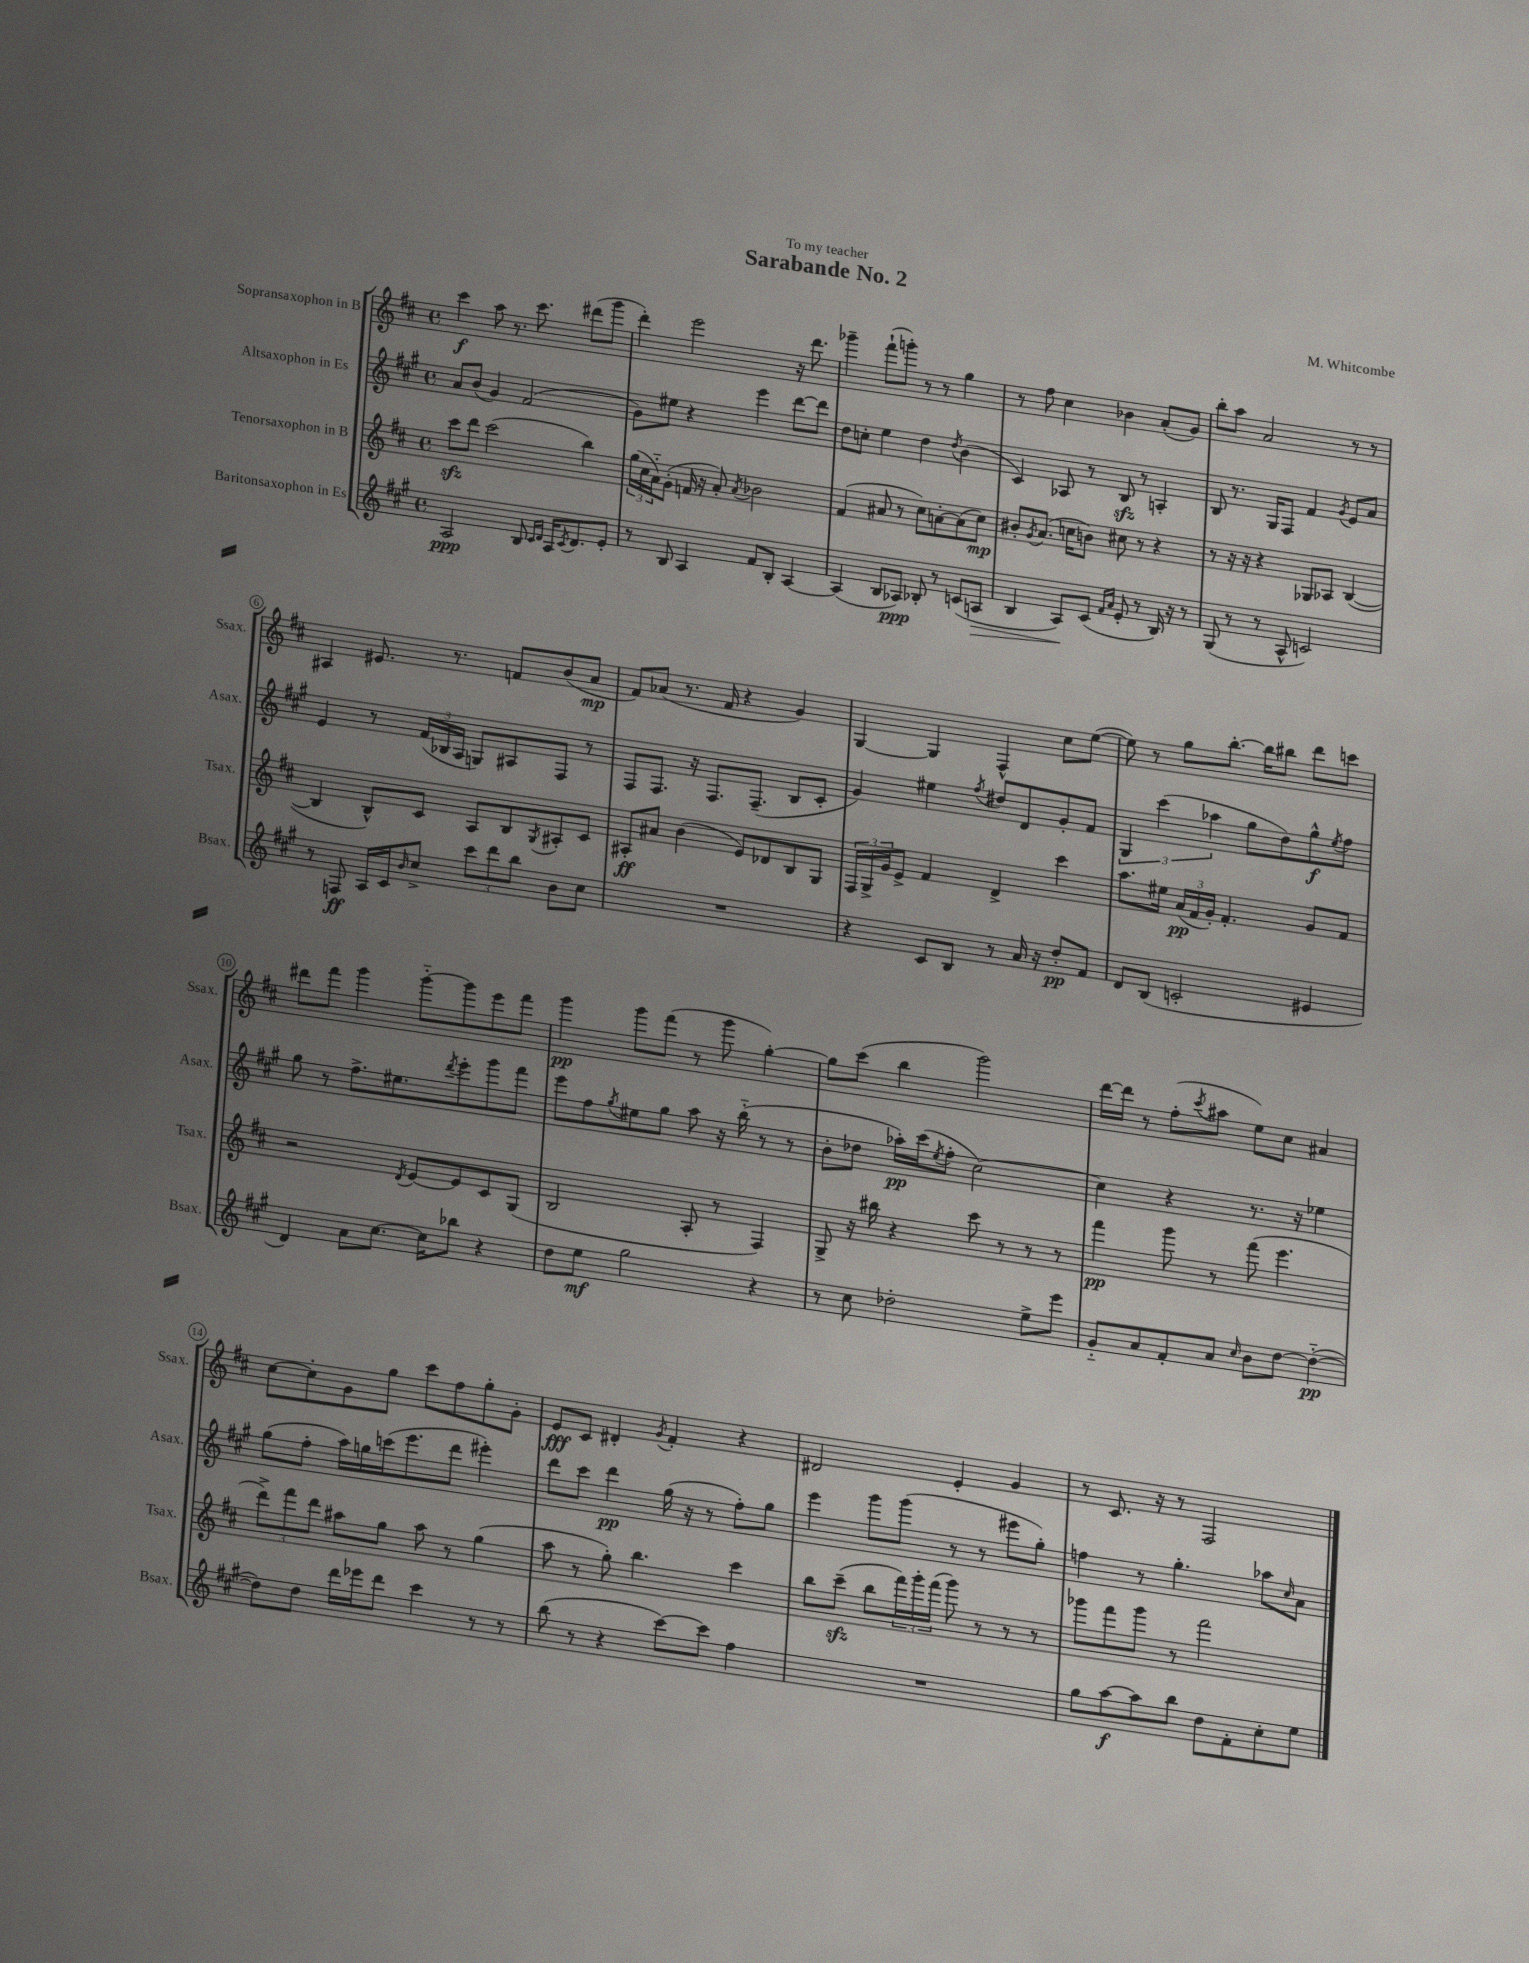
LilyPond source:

\header { title = "Sarabande No. 2" composer = "M. Whitcombe" dedication = "To my teacher" }
<<
\new StaffGroup <<
\new Staff = "s0" \with { instrumentName = "Sopransaxophon in B" shortInstrumentName = "Ssax." } {
    \clef treble \key d \major \defaultTimeSignature \time 4/4
    cis'''4\f a''8 r8. cis'''8. dis'''8( g'''8 |
    d'''4-.) e'''2 r16 d'''8. |
    ges'''4-- fis'''8-!( g'''8-.) r8 r8 g''4 |
    r8 fis''8 cis''4 bes'4 a'8-.( g'8) |
    b''8-. a''8 a'2 r8 r8 |
    ais4 eis'8. r8. f'8 b'8( a'8\mp |
    fis'8) aes'8( r8. fis'16 r4 g'4) |
    g4~ g4 fis4-^ cis''8 e''8~( |
    e''8) r8 g''8 b''8.~-. b''16 bis''8 d'''8 c'''8 |
    dis'''8 fis'''8 g'''4 g'''8~-_ g'''8 e'''8 fis'''8 |
    g'''4\pp g'''8 fis'''8( r8 g'''8 g''4~-.) |
    g''8 cis'''8( b''4 g'''2) |
    d'''16~ d'''16 r8 fis''8-.( \acciaccatura { cis'''8 } ais''8 e''8) cis''8 ais'4 |
    cis''8~ cis''8-. g'8 g''8 cis'''8 fis''8 g''8-. g'8-. |
    e'8\fff cis'8 dis'4-. \acciaccatura { g'8 } fis'4-. r4 |
    dis'2 e'4-. g'4 |
    r8 cis'8. r16 r8 fis2 \bar "|." |
}
\new Staff = "s1" \with { instrumentName = "Altsaxophon in Es" shortInstrumentName = "Asax." } {
    \clef treble \key a \major \defaultTimeSignature \time 4/4
    a'8 b'8( gis'4) fis'2( |
    gis'8) eis''8 r4 e'''4 d'''8~ d'''8 |
    d''8 c''8-. e''4 d''4 \acciaccatura { d''8 } b'4( |
    cis'4) aes8 r8 b8\sfz r8 a4-. |
    b8 r8. gis16 fis8 fis'4 \acciaccatura { gis'8 } e'8 a'8 |
    e'4 r8 \tuplet 3/2 { fis'16( bes16 a16 } g8) ais8 fis8 r8 |
    fis8 fis8. r16 fis8. fis8.--( b8 cis'8-. |
    gis'4) eis''4 \acciaccatura { fis''8 } dis''8 d'8 gis'8-. fis'8 |
    \tuplet 3/2 { gis4 cis'''4( aes''4 } gis''8 d''8) gis''8-^\f \acciaccatura { e''8 } fis''8 |
    gis''8 r8 fis''8.-> eis''8. \acciaccatura { d'''8 } e'''8-. gis'''8 fis'''8 |
    e'''8 fis''8 \acciaccatura { gis''8 } eis''8 gis''8 a''8 r16 b''16-_( r8 r8 |
    b'8-. des''8 aes''16-.\pp) cis'''16( \acciaccatura { e''8 } fis''8-. cis''2~) |
    cis''4 r4 r8. r16 ees''4 |
    gis''8( fis''8-. a''16) g''16 c'''16( e'''8. d'''8 eis'''4-.) |
    d'''8 cis'''8 d'''4\pp gis''16( r16 r8 fis''8-.) gis''8 |
    e'''4 gis'''8 gis'''8( r8 r8 eis'''8 gis''8-.) |
    f''4 r8 gis''4.-. aes''8 \grace { cis''16 } a'8 \bar "|." |
}
\new Staff = "s2" \with { instrumentName = "Tenorsaxophon in B" shortInstrumentName = "Tsax." } {
    \clef treble \key d \major \defaultTimeSignature \time 4/4
    cis'''8\sfz d'''8 cis'''2( b''4) |
    \tuplet 3/2 { g''16( cis''16 a'16-_) } g'8-.( f'16 r16 a'8-.) \acciaccatura { a'8 } bes'2 |
    fis'4( ais'8 r8 cis''8) a'8~-. a'8( cis''8\mp) |
    bis'8-. \acciaccatura { g'8 } a'8.( c''16 b'8) cis''8 r8 r4 |
    r8 r16 r16 r4 ges8 aes8 b4~( |
    b4 b8-^) cis'8 a8 b8 \acciaccatura { g8 } ais8-. cis'8 |
    ais8-.\ff ais'8 b'4( e'8) des'8 b8 g8 |
    \tuplet 3/2 { fis16 g16-> g'16 } e'8-> fis'4 d'4-> cis'''4 |
    a''8. eis''16 \tuplet 3/2 { a'16\pp( fis'16 g'16-.) } fis'4.-. g'8 fis'8 |
    r2 \acciaccatura { d'8 } e'8~ e'8 cis'8 g8( |
    b2 a8-. r8 fis4) |
    g8-> r16 bis''16 r4 cis'''8 r8 r8 r8 |
    fis'''4\pp g'''8 r8 fis'''8( e'''4. |
    \tuplet 3/2 { d'''8->) fis'''8 d'''8 } ais''8 g''8 ais''8 r8 g''4( |
    a''8 r8 g''8-.) b''4. cis'''4 |
    b''8 cis'''8--\sfz( b''8 \tuplet 3/2 { fis'''16) g'''16-. fis'''16( } g'''8) r8 r8 r8 |
    ges'''8 fis'''8 ges'''8 r8 fis'''2 \bar "|." |
}
\new Staff = "s3" \with { instrumentName = "Baritonsaxophon in Es" shortInstrumentName = "Bsax." } {
    \clef treble \key a \major \defaultTimeSignature \time 4/4
    a2\ppp b8 \grace { cis'16 d'16 } a16 \acciaccatura { cis'8 } d'8. e'8-. |
    r8 b8 a4 fis'8 b8-. a4~ |
    a4( b8 aes8\ppp) bes8-. r8 c'8( a8\> |
    b4 a8\!) cis'8( \grace { fis'16 a'16 } e'8-. r8 b16) r16 r8 |
    gis8( r8 r8 a8-^ c'2) |
    r8 f8\ff a16 cis'16 \grace { b'16 } cis''8-> \tuplet 3/2 { cis'''8 d'''8 b''8 } b'8 cis''8 |
    R1 |
    r4 cis'8 b8 r8 a'16 r16 d''8-.\pp fis'8 |
    d'8 b8( c'2-. eis'4 |
    d'4) a'8 cis''8.~ cis''16 bes''8 r4 |
    d''8 e''8\mf gis''2 r4 |
    r8 cis''8 des''2-. e''8-> e'''8 |
    gis'8-_ a'8 fis'8-. a'8 \grace { cis''16 } b'8 d''8~ d''4~-_\pp( |
    d''8) d''8 d'''16 ees'''16 d'''8 cis'''4 r8 r8 |
    b''8( r8 r4 cis'''8~) cis'''8 fis''4 |
    R1 |
    gis''8 a''8~\f a''8 b''8 d''8 fis'8-. cis''8-. e''8 \bar "|." |
}
>>
>>
\layout { \context { \Score \override BarNumber.stencil = #(make-stencil-circler 0.1 0.3 ly:text-interface::print) } }
